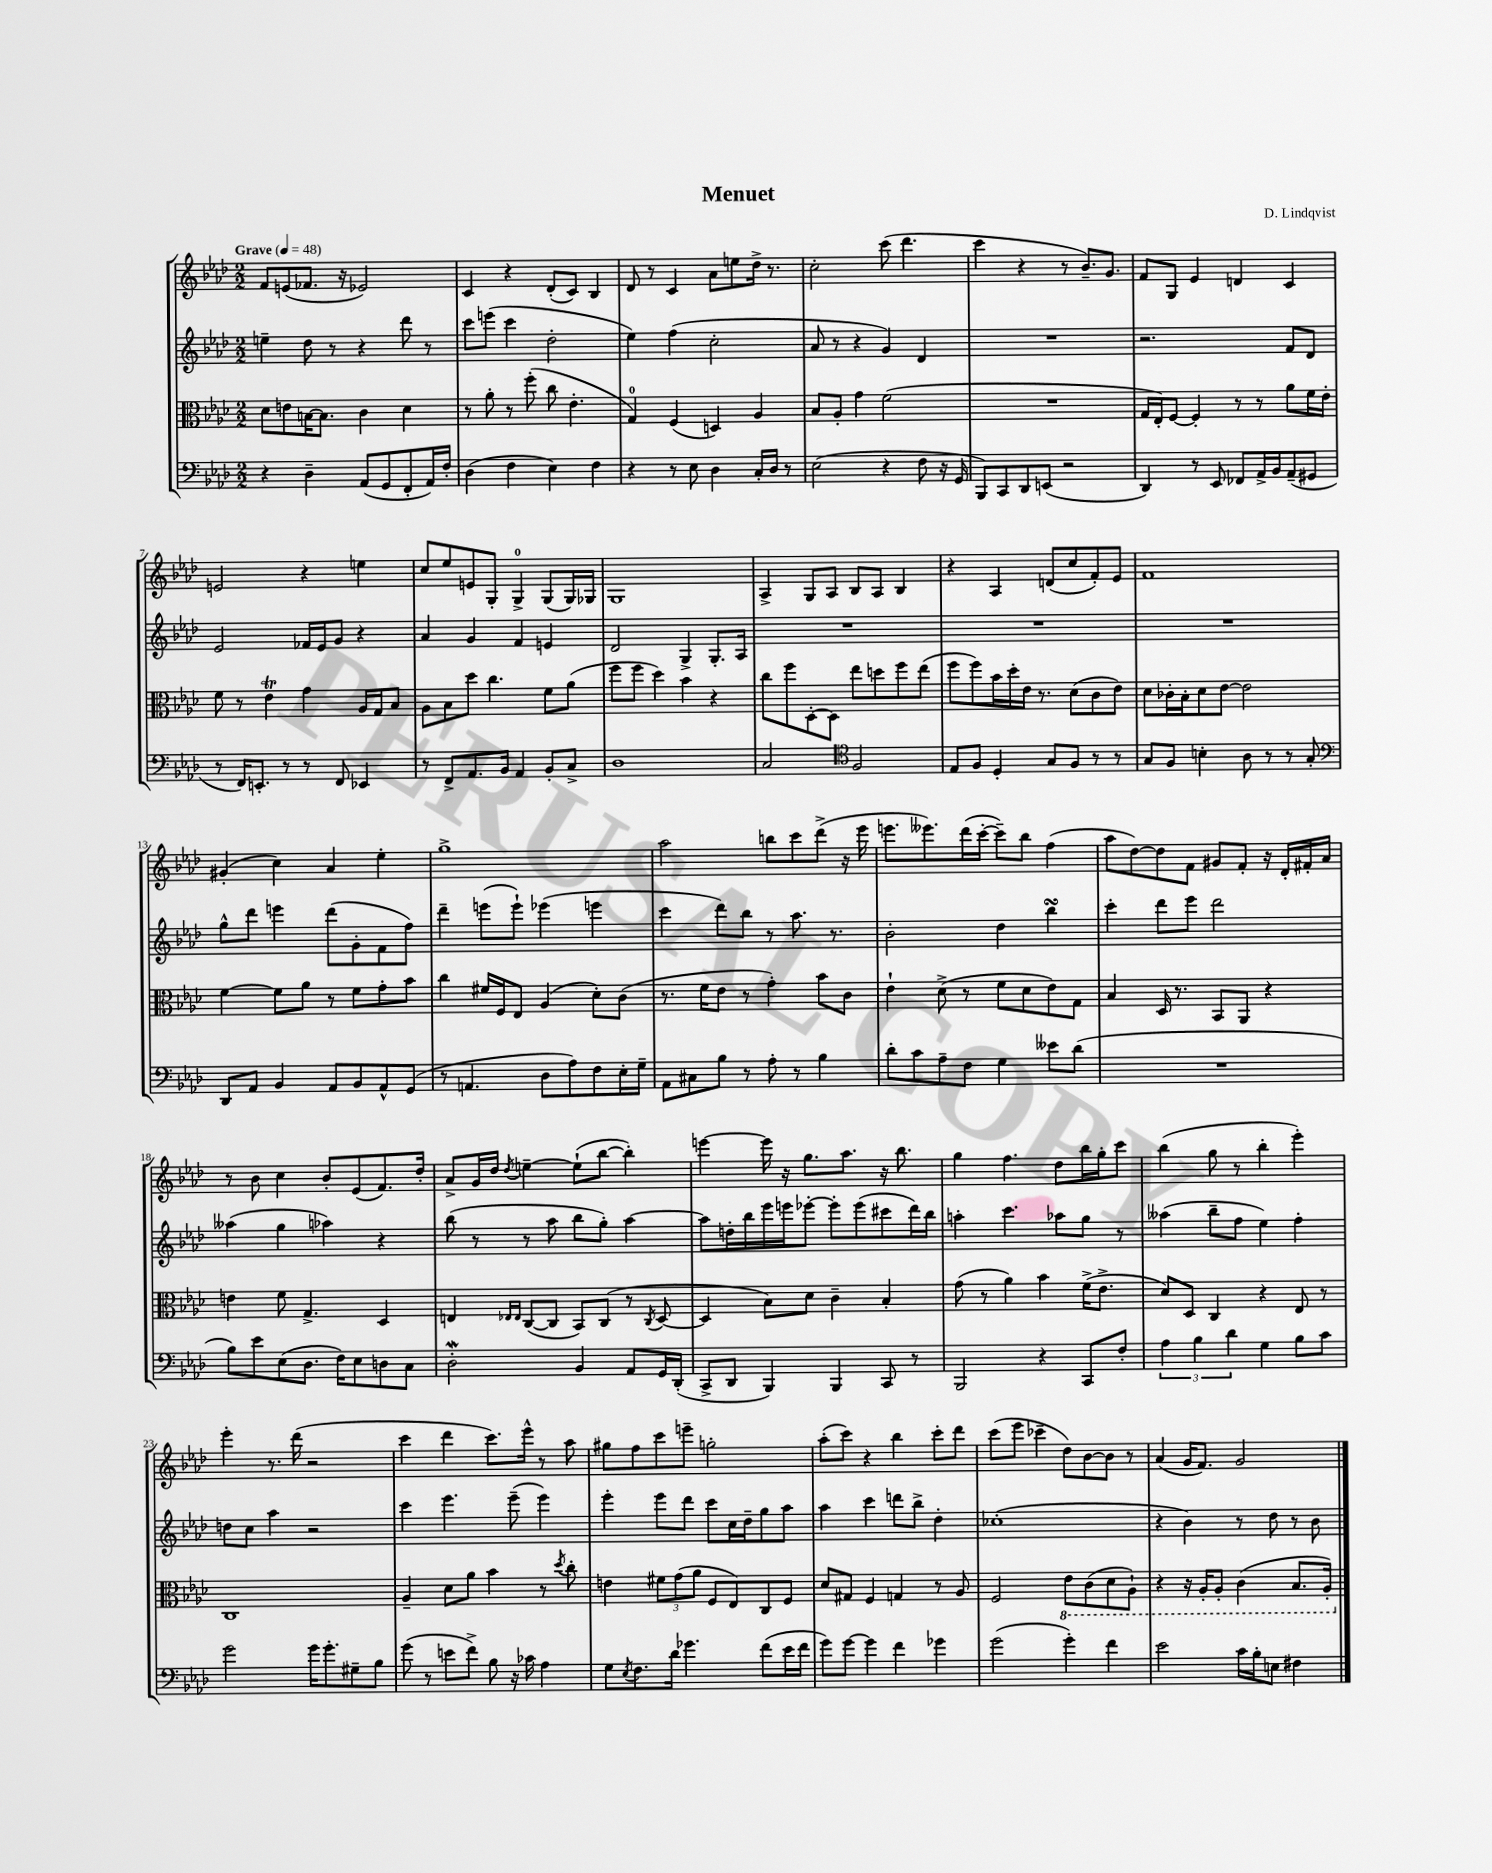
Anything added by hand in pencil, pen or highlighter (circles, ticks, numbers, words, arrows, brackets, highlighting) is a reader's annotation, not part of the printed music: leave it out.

**kern	**kern	**kern	**kern
*staff4	*staff3	*staff2	*staff1
*clefF4	*clefC3	*clefG2	*clefG2
*k[b-e-a-d-]	*k[b-e-a-d-]	*k[b-e-a-d-]	*k[b-e-a-d-]
*M2/2	*M2/2	*M2/2	*M2/2
*MM48	*MM48	*MM48	*MM48
4r	8d-	4ee~	8f
.	8e	.	(8e
4D-~	[16B	8dd-	8.f-
.	8.B]	.	.
.	.	8r	.
.	.	.	16r
(8AA-	4c	4r	2e-)
8GG	.	.	.
8FF'	4d-	8ddd-	.
16AA-)	.	8r	.
16F'	.	.	.
=	=	=	=
(4D-	8r	8ccc	4c
.	8a-'	(8eee	.
4F	8r	4ccc	4r
.	(8ff'	.	.
4E-)	8cc	2dd-'	(8d-'
.	4.e-'	.	8c)
4F	.	.	4B-
=	=	=	=
4r	4G)	4ee-)	8d-
.	.	.	8r
8r	(4F	(4ff	4c
8E-	.	.	.
4D-	4D)	2cc'	8a-
.	.	.	8ee
16C'	4A-	.	16dd-^
16D-	.	.	8.r
8r	.	.	.
=	=	=	=
(2E-	8B-	8a-	2cc'
.	8A-'	8r	.
.	4g	4r	.
4r	(2f	4g)	(8ccc
.	.	.	4.ddd-
8F	.	4d-	.
16r	.	.	.
16GG	.	.	.
=	=	=	=
8BBB-)	1r	1r	4ccc
8CC	.	.	.
8DD-	.	.	4r
(8EE	.	.	.
2r	.	.	8r
.	.	.	8.b-~)
.	.	.	8.g
=	=	=	=
4DD-)	16G	2.r	8f
.	16E-')	.	.
.	[8F	.	8G
8r	4F']	.	4e-
8EE-	.	.	.
8FF-	8r	.	4d
16AA-^	8r	.	.
16BB-	.	.	.
(8AA-~	8a-	8f	4c
8GG#	16f	8d-	.
.	16e-'	.	.
=	=	=	=
8r	8f	2e-	2e
16FF)	8r	.	.
8.EE'	.	.	.
.	4e-	.	.
8r	.	.	.
8r	4g	16f-	4r
.	.	16e-	.
8FF	.	8g	.
4EE-	16A-	4r	4ee
.	16G	.	.
.	8B-	.	.
=	=	=	=
8r	8A-	4a-	8cc
8FF^	8B-	.	8ee-
8.AA-	8dd-	4g	8e
.	4.cc	.	8G'
16BB-	.	.	.
4AA-	.	4f	4G^
8BB-'	8f	4e	(8G
8C^	(8a-	.	16G)
.	.	.	16G-
=	=	=	=
1D-	8ff	2d-	1G
.	8ff	.	.
.	4dd-)	.	.
.	4b-	4G^	.
.	4r	8.G'	.
.	.	16A-	.
=	=	=	=
2C	8cc	1r	4A-^
.	8ff	.	.
.	[8D-'	.	8G
.	8D-]	.	8A-
*clefC4	*	*	*
2F	8ee-	.	8B-
.	8dd	.	8A-
.	8ff	.	4B-
.	(8ee-	.	.
=	=	=	=
8E-	8ff	1r	4r
8F	8ff)	.	.
4D-'	16b-	.	4A-
.	16dd-'	.	.
.	16e-	.	.
.	8.r	.	.
8G	.	.	(8d
8F	(8d-	.	8cc
8r	8c	.	8f')
8r	8e-)	.	8e-
=	=	=	=
8G	8d-	1r	1f
8F	16c-'	.	.
.	16B-'	.	.
4B'	8d-	.	.
.	[8e-	.	.
8A-	2e-]	.	.
8r	.	.	.
8r	.	.	.
8G'	.	.	.
=	=	=	=
*clefF4	*	*	*
8DD-	[4f	8gg^^	(4g#'
8AA-	.	8ddd-	.
4BB-	8f]	4eee	4cc)
.	8a-	.	.
8AA-	8r	(8ddd-	4a-
8BB-	8f	8g'	.
8AA-^^	8g'	8f	4ee-'
(8GG	8b-	8ff)	.
=	=	=	=
8r	4cc	4ddd-~	1gg^
4.AA	.	.	.
.	16f#	(8eee	.
.	16F	.	.
.	8E-	8eee`)	.
8D-	(4A-	(4eee-	.
8A-)	.	.	.
8F	8d-')	4eee	.
16E-'	(8c	.	.
16G~	.	.	.
=	=	=	=
8AA-	8.r	4ccc	2aa-
8C#	.	.	.
.	16f	.	.
8B-	8e-	8ddd-)	.
8r	8r	8bb-	.
8A-'	4g')	8r	8bb
8r	.	8.aa-	8ccc
4B-	8b-	.	(8ddd-^
.	.	8.r	.
.	8c	.	16r
.	.	.	16eee-
=	=	=	=
8d-'	4e-`	2b-'	8.eee
8c	.	.	.
.	.	.	8.eee--)
8A-~	(8d-^	.	.
8F	8r	.	(16ddd-
.	.	.	[16ccc'
4G	8f	4dd-	8ccc~])
.	8d-	.	8bb-
8e--	8e-)	4bb-	(4ff
(8d-	8G	.	.
=	=	=	=
1r	4B-	4ccc'	8aa-
.	.	.	[8dd-)
.	16D-	8ddd-	8dd-]
.	8.r	.	.
.	.	8eee-	8f
.	8BB-	2ddd-	8g#
.	8AA-	.	8f'
.	4r	.	16r
.	.	.	16d-'
.	.	.	16f#'
.	.	.	16a-
=	=	=	=
8B-)	4e	(4aa--	8r
8e-	.	.	8b-
(8E-	8f	4gg	4cc
8.D-	4.G^	.	.
.	.	4aa-)	8b-'
16F)	.	.	.
8E-	.	.	(8e-
8D	4D-	4r	8.f)
8C	.	.	.
.	.	.	16dd-'
=	=	=	=
2D-'	4E	(8bb-	8a-^
.	.	8r	16g
.	.	.	16dd-
.	16qqE-	.	.
.	16qqE-	.	8qdd-
.	([8C	8r	[4ee~
.	8C]	8aa-	.
4BB-	8BB-)	8bb-	(8ee`]
.	(8C	8gg')	[8bb-
8AA-	8r	[4aa-	4bb-'])
.	8qC	.	.
16GG	[8D-	.	.
(16DD-'	.	.	.
=	=	=	=
8CC^	4D-]	8aa-]	[4eee
8DD-	.	16dd'	.
.	.	16bb-	.
4BBB-)	8B-)	16eee-	16eee]
.	.	16eee	16r
.	8d-	[8eee-'	8.gg
4BBB-	4c~	8eee-']	.
.	.	.	8.aa-
.	.	(8eee-	.
8CC	4B-'	8ccc#	16r
.	.	.	8.bb-
8r	.	16ddd-)	.
.	.	16bb-	.
=	=	=	=
2BBB-	(8g	4aa'	4gg
.	8r	.	.
.	4a-)	4.ccc	4.ff
4r	4b-	.	.
.	.	8aa-	8dd-
8CC	(16f^	8gg	16bb-
.	8.e-^	.	16gg'
8F'	.	8r	8ccc
=	=	=	=
6A-	8d-)	(4aa--	(4bb-
.	8D-	.	.
6B-	.	.	.
.	4C	8bb-~	8gg
6d-	.	.	.
.	.	8ff	8r
4G	4r	4ee-)	4bb-'
8B-	8E-	4ff'	4eee-')
8c	8r	.	.
=	=	=	=
2g	1C	8dd	4eee-'
.	.	8cc	.
.	.	4aa-	8.r
.	.	.	(16ddd-
16g	.	2r	2r
8.g'	.	.	.
8G#~	.	.	.
8B-	.	.	.
=	=	=	=
(8g	4A-~	4ccc	4ccc
8r	.	.	.
8e	8d-	4.eee-	4ddd-
8f^)	8a-	.	.
8B-	4b-	.	8.ccc)
16r	.	(8eee-~	.
16c-	.	.	16eee-^^
4A-	8r	4eee-)	8r
.	8qdd-	.	.
.	8cc'	.	8aa-
=	=	=	=
8G	4e	4eee-'	8gg#
8qE-	.	.	.
8.F	.	.	8ff
.	12f#	8eee-	8ccc
16d-	.	.	.
.	(12g	.	.
4.g-	.	8ddd-	8eee~
.	12a-	.	.
.	8F	8ccc	2gg'
.	8E-)	16cc	.
.	.	16dd-~	.
(8f	8C	8gg	.
16e-	8F	8aa-	.
16f	.	.	.
=	=	=	=
8g)	8d-	4aa-	(8aa-'
[8g	8G#	.	8ccc)
4g]	4F	4ccc	4r
4f	4G	8ddd	4bb-
.	.	8bb-^	.
4g-	8r	4dd-'	8ccc'
.	8A-	.	8ddd-
=	=	=	=
(2g	2F	(1cc-'	(8ccc
.	.	.	8eee-
.	.	.	4ccc-~
4g')	8E-	.	8dd-)
.	(8C	.	[8b-
4f	8D-	.	8b-]
.	8AA-`)	.	8r
=	=	=	=
2e-	4r	4r	(4a-
.	16r	4b-)	16g
.	16AA-'	.	8.f)
.	8AA-'	.	.
16c	(4C	8r	2g
16B-'	.	.	.
8E	.	8dd-	.
4F#	8.BB-	8r	.
.	.	8b-	.
.	16AA-')	.	.
==	==	==	==
*-	*-	*-	*-
